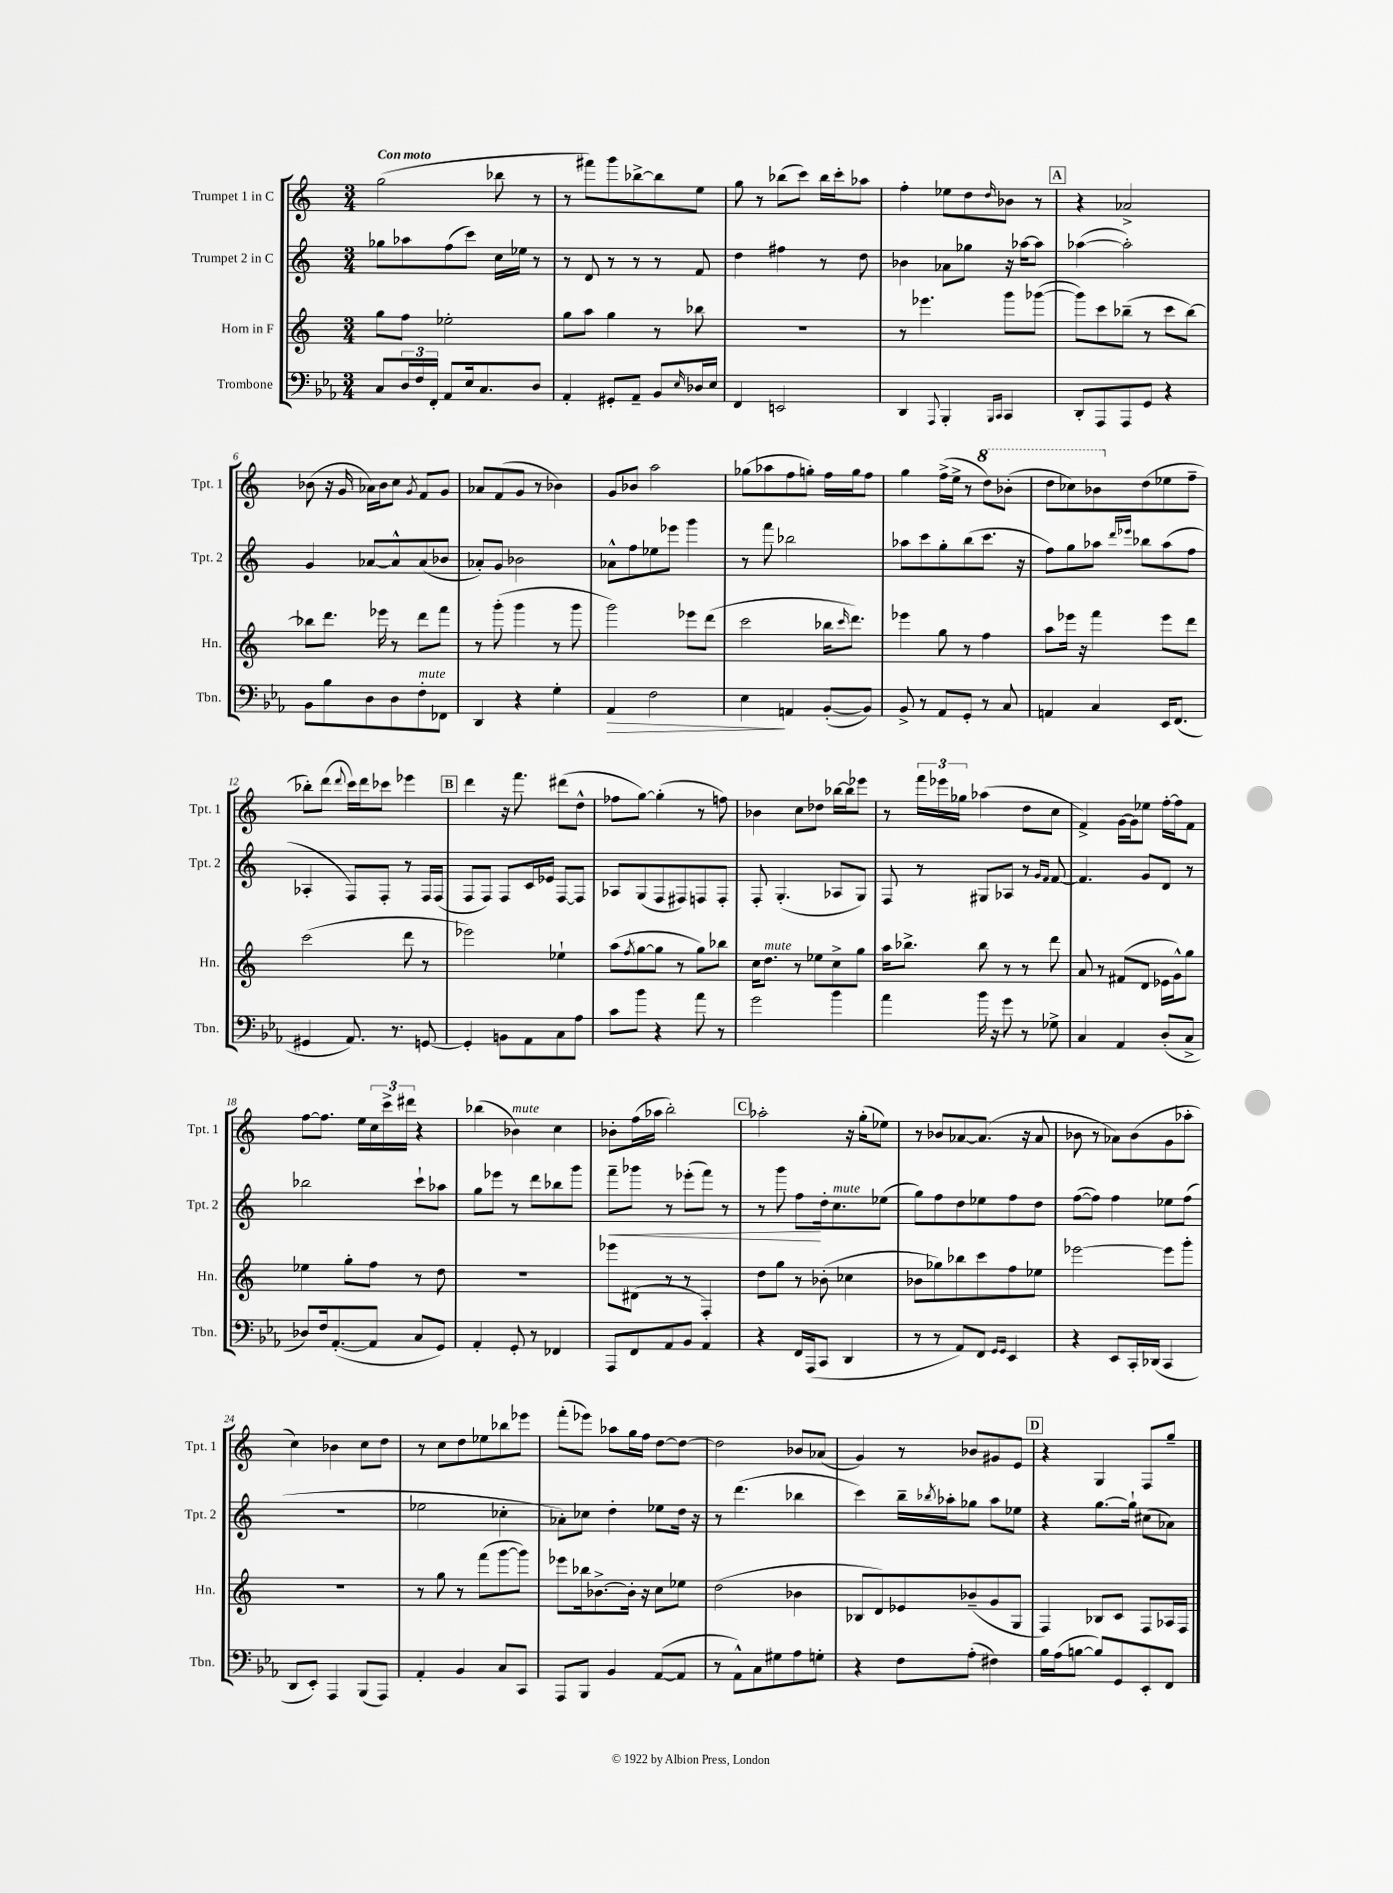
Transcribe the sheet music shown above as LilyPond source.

<<
\new StaffGroup <<
\new Staff = "s0" \with { instrumentName = "Trumpet 1 in C" shortInstrumentName = "Tpt. 1" } {
    \clef treble \key c \major \numericTimeSignature \time 3/4 \tempo "Con moto"
    g''2( bes''8 r8 |
    r8 fis'''8) g'''8 bes''8~-> bes''8 e''8 |
    g''8 r8 bes''8( c'''8) bes''16 c'''16-. aes''8 |
    f''4-. ees''8 d''8 \grace { d''16 } bes'8 r8 |
    \mark \markup { \box "A" } r4 aes'2-> |
    bes'8( r16 g'16 aes'16) bes'16 c''8 \acciaccatura { g'8 } f'8 g'8 |
    aes'8 f'8( g'8 r8 bes'4) |
    g'8 bes'8 a''2 |
    ges''8( aes''8 f''8 g''8-.) f''16 g''16 f''8 |
    g''4 f''16->( e''16-> r8 \ottava #1 d'''8) bes''8-.( |
    d'''8 ces'''8) bes''8 \ottava #0 d''8( ees''8 f''8-- |
    bes''8-.) d'''8( \appoggiatura { d'''8 } c'''16) d'''16 ces'''8 ees'''4 |
    \mark \markup { \box "B" } d'''4 r16 f'''8. dis'''8( d''8-^ |
    fes''8 g''8~) g''4-.( r8 f''8) |
    bes'4 c''8 des''8 bes''16~ bes''16 ees'''8 |
    r8 \tuplet 3/2 { f'''16 ees'''16 ges''16 } aes''4( d''8 c''8 |
    f'4->) g'16~ g'16 ees''8 f''16~-. f''16 f'8 |
    f''8~ f''8. e''16 \tuplet 3/2 { c''16 c'''16-> dis'''16 } r4 |
    bes''4( bes'4^\markup { \italic "mute" }) c''4 |
    bes'8-. f''16( aes''16 b''2-.) |
    \mark \markup { \box "C" } aes''2-. r16 g''16-.( ees''8) |
    r8 bes'8 aes'8~ aes'8.( r16 aes'8 |
    bes'8 r8 aes'8) bes'8( g'8 aes''8-. |
    c''4) bes'4 c''8 d''8 |
    r8 c''8 d''8 ees''8 bes''8 ees'''8 |
    f'''8-.( ees'''8) aes''8 g''16 f''16 d''8~ d''8~ |
    d''2 bes'8 aes'8( |
    g'4) r8 bes'8 gis'8 e'8 |
    \mark \markup { \box "D" } r4 g4 f8 g''8-- \bar "|." |
}
\new Staff = "s1" \with { instrumentName = "Trumpet 2 in C" shortInstrumentName = "Tpt. 2" } {
    \clef treble \key c \major \numericTimeSignature \time 3/4
    ges''8 aes''8 f''8( c'''8) c''16 ees''16 r8 |
    r8 d'8 r8 r8 r8 f'8 |
    d''4 fis''4 r8 d''8 |
    bes'4 aes'8 ges''8 r16 aes''16~ aes''8 |
    \mark \markup { \box "A" } aes''4~( aes''2-.) |
    g'4 aes'8~ aes'8-^ aes'8( bes'8 |
    aes'8-.) g'8 bes'2 |
    aes'8-^ f''8 ees''8 ees'''8 g'''4 |
    r8 f'''8 bes''2 |
    aes''8 c'''8 g''8-. b''8( c'''8. r16 |
    f''8) g''8 aes''8 \grace { d'''16 ees'''16 } bes''8 aes''8( f''8 |
    aes4-. f8) f8-. r8 f16 f16( |
    \mark \markup { \box "B" } f8 f8) f8 c'16 ees'16 f8~ f8 |
    aes8 g8( f8 fis8) f8 f8-. |
    f8-. g4.-.( aes8 g8) |
    f8 r8 gis8 aes8 r8 \grace { g'16 f'16 } f'8~ |
    f'4. g'8 d'8 r8 |
    bes''2 c'''8-! aes''8 |
    g''8 ees'''8 r8 d'''8 bes''8 g'''8 |
    f'''8--\< ges'''8 r8 ees'''8-.( f'''8) r8 |
    \mark \markup { \box "C" } r8 g'''8 f''8\! d''16-. c''8.^\markup { \italic "mute" } ees''8( |
    g''8) f''8 d''8 ees''8 f''8 d''8 |
    f''8~( f''8) f''4 ees''8 f''8( |
    R2. |
    ees''2 ces''4-. |
    aes'8-.) ces''8 d''4-. ees''8 d''16 r16 |
    r8 d'''4.( bes''4 |
    c'''4) b''16-- \acciaccatura { bes''8 } aes''16-. ges''8 aes''8 ees''8 |
    \mark \markup { \box "D" } r4 g''8.~ g''16-! cis''8( aes'8) \bar "|." |
}
\new Staff = "s2" \with { instrumentName = "Horn in F" shortInstrumentName = "Hn." } {
    \clef treble \key c \major \numericTimeSignature \time 3/4
    g''8 f''8 ees''2-. |
    g''8 a''8 g''4 r8 bes''8 |
    R2. |
    r8 ees'''4. g'''8 ges'''8~( |
    \mark \markup { \box "A" } ges'''8) c'''8 bes''8--( r8 c'''8 bes''8~) |
    bes''8 d'''8. ees'''16 r8 d'''8 f'''8 |
    r8 g'''8-.( g'''4 r8 g'''8 |
    g'''2) ees'''8 d'''8( |
    c'''2 bes''16 \grace { c'''16 } d'''8.) |
    ees'''4 g''8 r8 f''4 |
    a''8 ees'''16 r16 f'''4 ees'''8 d'''8 |
    c'''2( d'''8 r8 |
    \mark \markup { \box "B" } ees'''2) ees''4-! |
    a''8( \acciaccatura { f''8 } g''8~ g''8 r8 g''8) bes''8 |
    c''16 d''8.^\markup { \italic "mute" } r8 ees''8 c''8-> g''8 |
    a''16 bes''8.-> bes''8 r8 r8 d'''8 |
    a'8 r8 fis'8( d'8 ees'16 g'16-^) g''8 |
    ees''4 g''8-. f''8 r8 d''8 |
    R2. |
    ees'''8 dis'8( r8 r8 f4-.) |
    \mark \markup { \box "C" } d''8 g''8 r8 bes'8-.( ces''4 |
    bes'8 ges''8) bes''8 c'''8 f''8 ees''8 |
    ees'''2~ ees'''8 g'''8-. |
    R2. |
    r8 g''8 r8 f'''8( g'''8~ g'''8) |
    ees'''8 bes''16 bes'8.~-> bes'16-. r16 c''8 ees''8 |
    d''2( bes'4 |
    bes8 d'8) ees'8 bes'8--( g'8 g8 |
    \mark \markup { \box "D" } f4) bes8 c'8 f8 aes16 f16 \bar "|." |
}
\new Staff = "s3" \with { instrumentName = "Trombone" shortInstrumentName = "Tbn." } {
    \clef bass \key ees \major \numericTimeSignature \time 3/4
    c8 \tuplet 3/2 { d16 f16 f,16-. } aes,8 ees16 c8. d8 |
    aes,4-. gis,8-. aes,8-- bes,8 \grace { ees16 } des16 ees16 |
    f,4 e,2 |
    d,4 \appoggiatura { aes,,8 } bes,,4-. \grace { bes,,16 c,16 } c,4 |
    \mark \markup { \box "A" } d,8-. aes,,8 aes,,8 g,8 r4 |
    bes,8 bes8 d8 d8 f8-.^\markup { \italic "mute" } fes,8 |
    d,4 r4 g4-. |
    aes,4\> f2 |
    ees4\! a,4 bes,8~-.( bes,8) |
    bes,8-> r8 aes,8 g,8-. r8 c8 |
    a,4 c4 ees,16 f,8.( |
    gis,4 aes,8.) r8. g,8~ |
    \mark \markup { \box "B" } g,4-. b,8 aes,8 c8 aes8 |
    c'8 bes'8 r4 aes'8 r8 |
    g'2 bes'4 |
    aes'4 bes'16 r16 g'8 r8 ges8-> |
    c4 aes,4 d8-.( c8-> |
    des8) f16 aes,8.~-.( aes,8 c8 g,8) |
    aes,4-. g,8-. r8 fes,4 |
    aes,,8 f,8 aes,8 bes,8 aes,4 |
    \mark \markup { \box "C" } r4 f,16 aes,,16( c,8 d,4 |
    r8 r8 aes,8) f,8 \grace { g,16 g,16 } ees,4 |
    r4 ees,8 c,16-. des,16( c,4 |
    d,8 ees,8-.) aes,,4 bes,,8( aes,,8) |
    aes,4-. bes,4 c8 c,8 |
    aes,,8 bes,,8 bes,4 aes,8~( aes,8 |
    r8 aes,8-^) c8 gis8 aes8 g8-. |
    r4 f8 aes8-.( fis4) |
    \mark \markup { \box "D" } bes16 aes16( b8~ b8) g,8 ees,8-. f,8 \bar "|." |
}
>>
>>
